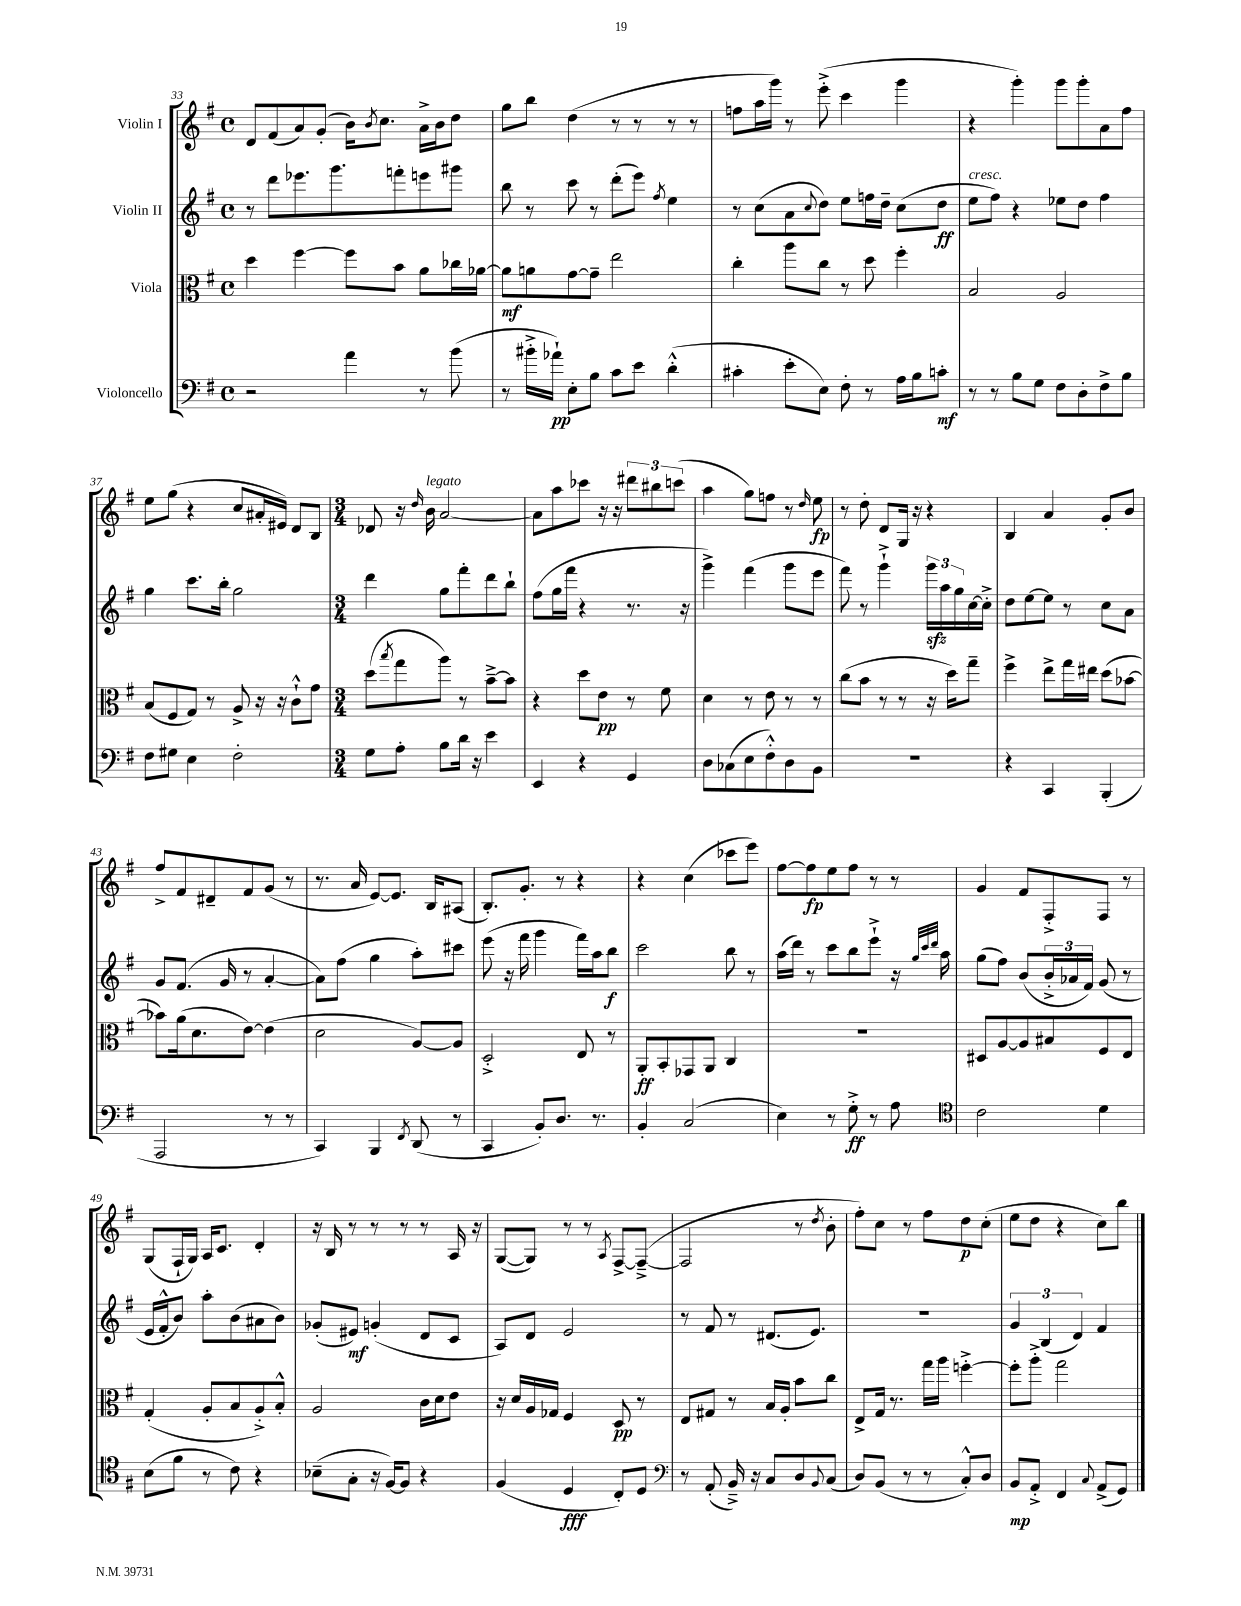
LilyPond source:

<<
\new StaffGroup <<
\new Staff = "s0" \with { instrumentName = "Violin I" } {
    \clef treble \key g \major \defaultTimeSignature \time 4/4
    d'8 fis'8( a'8) g'8-.( b'16) \acciaccatura { b'8 } c''8. a'16-> b'16 d''8 |
    g''8 b''8 d''4( r8 r8 r8 r8 |
    f''8 a''16 g'''16) r8 e'''8-.->( c'''4 g'''4 |
    r4 g'''4-.) g'''8 g'''8-. a'8 fis''8 |
    e''8 g''8( r4 c''8 ais'16-. eis'16) d'8 b8 |
    \numericTimeSignature \time 3/4 des'8 r16 \grace { d''16 } b'16^\markup { \italic "legato" } a'2~ |
    a'8 a''8 ces'''8 r16 r16 \tuplet 3/2 { dis'''8 bis''8 c'''8( } |
    a''4 g''8) f''8 r8 \grace { d''16 } e''8\fp |
    r8 d''8-. d'8 g16 r16 r4 |
    b4 a'4 g'8-. b'8 |
    fis''8-> fis'8 dis'8-- fis'8 g'8( r8 |
    r8. a'16 e'8~) e'8. b16 ais8( |
    b8.-.) g'8.-. r8 r4 |
    r4 c''4( ces'''8 e'''8) |
    fis''8~ fis''8\fp e''8 fis''8 r8 r8 |
    g'4 fis'8 fis8-.-> fis8 r8 |
    g8( fis16-! g16) a16 c'8. d'4-. |
    r16 b16 r8 r8 r8 r8 a16 r16 |
    g8~( g8) r8 r8 \acciaccatura { a8 } fis8~-> fis8~--->( |
    fis2 r8 \acciaccatura { d''8 } b'8-. |
    fis''8-.) c''8 r8 fis''8 d''8\p c''8-.( |
    e''8 d''8 r4 c''8) b''8 \bar "|." |
}
\new Staff = "s1" \with { instrumentName = "Violin II" } {
    \clef treble \key g \major \defaultTimeSignature \time 4/4
    r8 d'''8 ees'''8. g'''8. f'''8-. e'''8 gis'''8 |
    b''8 r8 c'''8 r8 d'''8-.( e'''8) \acciaccatura { fis''8 } e''4 |
    r8 c''8( a'8 \appoggiatura { c''8 } d''8) e''8 f''16 d''16-- c''8( d''8\ff |
    e''8^\markup { \italic "cresc." } fis''8) r4 ees''8 d''8 fis''4 |
    g''4 c'''8. b''16-. g''2 |
    \numericTimeSignature \time 3/4 d'''4 g''8 fis'''8-. d'''8 b''8-! |
    fis''8( g''16 fis'''16 r4 r8. r16 |
    g'''4->) fis'''4( g'''8 e'''8 |
    fis'''8) r8 g'''4-!-> \tuplet 3/2 { g'''16\sfz a''16 g''16 } c''16~ c''16-.-> |
    d''8 e''8~ e''8 r8 c''8 a'8 |
    g'8 fis'8.( g'16 r8 a'4~-. |
    a'8) fis''8( g''4 a''8-.) cis'''8 |
    e'''8( r16 fis'''16 g'''4 fis'''16) a''16 b''8\f |
    c'''2 b''8 r8 |
    a''16( d'''16) r8 c'''8 b''8 e'''8-!-> r16 \grace { g''32 c'''32 d'''32 } a''16 |
    g''8( fis''8) b'8( \tuplet 3/2 { b'16-.-> aes'16 fis'16) } g'8( r8 |
    e'16 fis'16-.-^ b'8) a''8-. b'8( ais'8 b'8) |
    ges'8-.( eis'8\mf) g'4-.( d'8 c'8 |
    a8) d'8 e'2 |
    r8 fis'8 r8 dis'8.( e'8.) |
    R2. |
    \tuplet 3/2 { g'4 b4( d'4) } fis'4 \bar "|." |
}
\new Staff = "s2" \with { instrumentName = "Viola" } {
    \clef alto \key g \major \defaultTimeSignature \time 4/4
    d''4 fis''4~ fis''8 b'8 a'8 ces''16 aes'16~ |
    aes'8\mf a'8 g'8~ g'8-- e''2 |
    c''4-. a''8 c''8 r8 d''8 fis''4-. |
    b2 a2 |
    b8( fis8 g8) r8 a8-> r16 r16 c'8-!-^ g'8 |
    \numericTimeSignature \time 3/4 d''8( \acciaccatura { b''8 } g''8 a''8) r8 b'8~---> b'8 |
    r4 d''8 e'8\pp r8 fis'8 |
    d'4 r8 e'8 r8 r8 |
    c''8( b'8 r8 r8 r16 d''16) g''8-- |
    fis''4-> e''8-> g''16 eis''16 d''8( bes'8~ |
    bes'8) a'16( d'8. e'8~) e'4( |
    d'2 a8~) a8 |
    d2-.-> e8 r8 |
    a,8-.\ff b,8-. ges,8 a,8 c4 |
    R2. |
    dis8 a8~ a8 bis8 fis8 e8 |
    g4-.( a8-. b8 a8-.->) b8-.-^ |
    a2 c'16 d'16 e'8 |
    r16 d'16 a16 ges16 fis4 d8\pp r8 |
    e8 gis8 r8 b16 a16-. b'8 c''8 |
    e8-> g16 r8. g''16 a''16 f''4~-.-> |
    f''8-. a''8-.-> g''2 \bar "|." |
}
\new Staff = "s3" \with { instrumentName = "Violoncello" } {
    \clef bass \key g \major \defaultTimeSignature \time 4/4
    r2 a'4 r8 b'8( |
    r8 bis'16-.-> aes'16-!\pp) e8-. b8 c'8 e'8 d'4-.-^( |
    cis'4-. e'8-. e8) fis8-. r8 a16 b16 c'8-.\mf |
    r8 r8 b8 g8 fis8 d8-. fis8-> b8 |
    fis8 gis8 e4 fis2-. |
    \numericTimeSignature \time 3/4 g8 a8-. b8 d'16 r16 e'4 |
    e,4 r4 g,4 |
    d8 ces8( e8 fis8-.-^) d8 b,8 |
    R2. |
    r4 c,4 b,,4-.( |
    a,,2 r8 r8 |
    c,4) b,,4 \acciaccatura { fis,8 } d,8( r8 |
    c,4 b,8-.) d8. r8. |
    b,4-. c2( |
    e4) r8 g8-.->\ff r8 a8 |
    \clef tenor c'2 d'4 |
    b8( fis'8 r8 c'8) r4 |
    bes8--( g8-. r16 fis16~) fis8 r4 |
    fis4( d4\fff c8-.) d8 |
    \clef bass r8 a,8-.( b,16--->) r16 c8 d8 \appoggiatura { b,8 } c8( |
    d8) b,8( r8 r8 c8-.-^) d8 |
    b,8\mp a,8-.-> fis,4 \appoggiatura { c8 } a,8->( g,8) \bar "|." |
}
>>
>>
\layout { \context { \Score currentBarNumber = #33 } }
